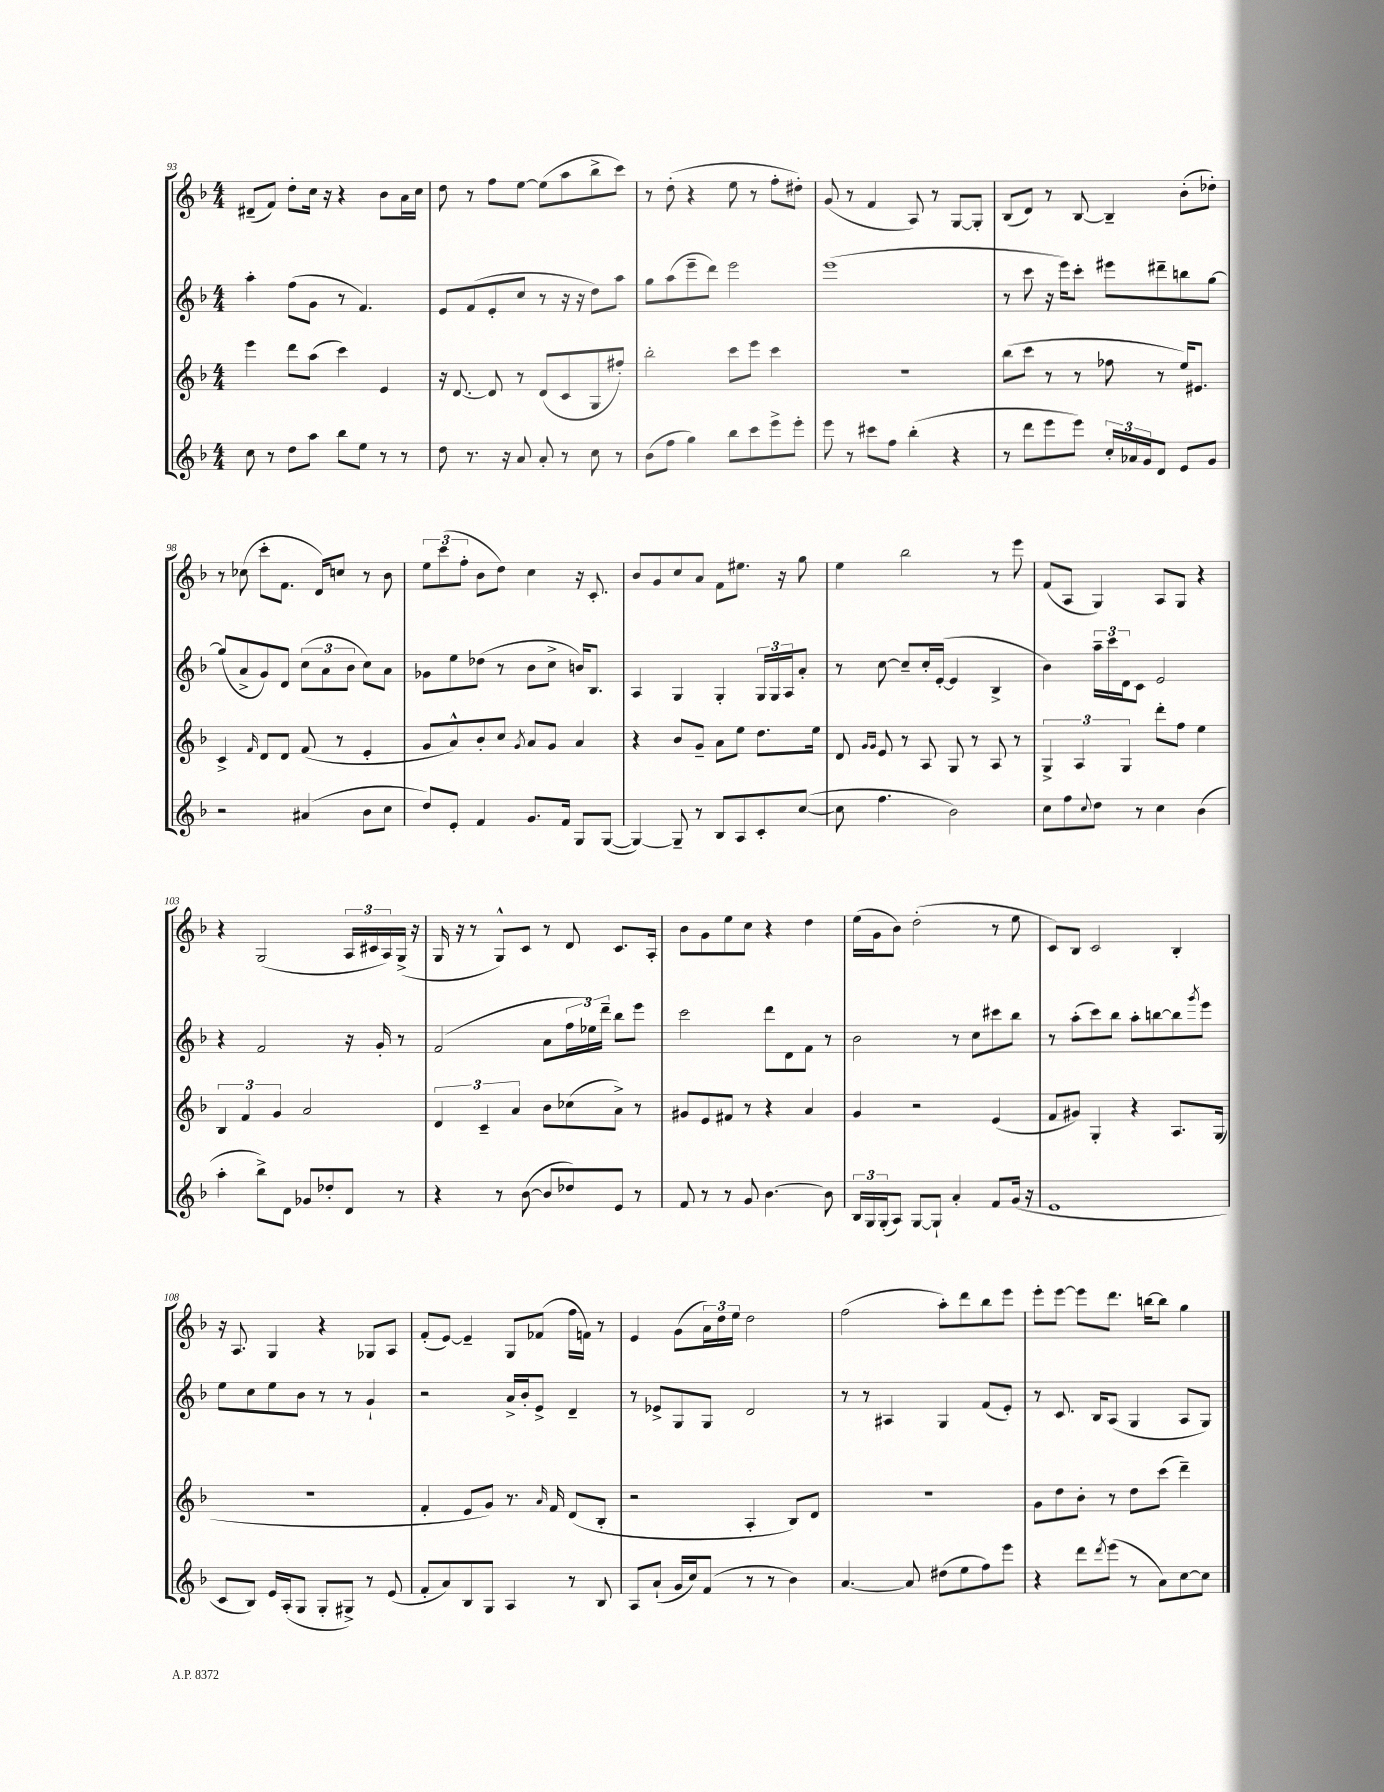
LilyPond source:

<<
\new StaffGroup <<
\new Staff = "s0" {
    \clef treble \key f \major \numericTimeSignature \time 4/4
    dis'8--( f'8) d''8-. c''16 r16 r4 bes'8 a'16 c''16 |
    d''8 r8 f''8 e''8~ e''8( a''8 bes''8-> c'''8) |
    r8 d''8-.( r4 e''8 r8 f''8-. dis''8-.) |
    g'8( r8 f'4 a8) r8 g8~ g8-. |
    bes8( d'8) r8 bes8~ bes4-- bes'8-.( des''8-.) |
    r8 ces''8( c'''8-. f'8. d'16) c''8 r8 bes'8 |
    \tuplet 3/2 { e''8 c'''8( f''8-. } bes'8 d''8) c''4 r16 c'8.-. |
    bes'8 g'8 c''8 a'8 f'8 eis''8. r16 g''8 |
    e''4 bes''2 r8 e'''8 |
    f'8( a8 g4) a8 g8 r4 |
    r4 g2( \tuplet 3/2 { a16 cis'16 a16) } g16->( r16 |
    g16 r16 r8 g8-^) c'8 r8 d'8 c'8. a16-. |
    bes'8 g'8 e''8 c''8 r4 d''4 |
    e''16( g'16 bes'8) d''2-.( r8 e''8 |
    c'8) bes8 c'2 bes4-. |
    r16 a8. g4 r4 ges8 a8 |
    f'8-.( e'8~) e'4-- g8 fes'8( f''16 f'16) r8 |
    e'4 g'8( \tuplet 3/2 { a'16) d''16 e''16 } d''2 |
    f''2( a''8-.) d'''8 bes''8 e'''8 |
    e'''8-. e'''8~ e'''8 d'''8. b''16~ b''8 g''4 \bar "|." |
}
\new Staff = "s1" {
    \clef treble \key f \major \numericTimeSignature \time 4/4
    a''4-. f''8( g'8 r8 f'4.) |
    e'8 f'8( e'8-. c''8 r8 r16 r16 d''8) a''8 |
    g''8 a''8( e'''8-- d'''8) e'''2 |
    e'''1( |
    r8 c'''8 r16 e'''16) c'''8-. eis'''8 dis'''8-- b''8 g''8~ |
    g''8( a'8-> g'8) d'8 \tuplet 3/2 { c''8( a'8 bes'8 } c''8) a'8 |
    ges'8 e''8 des''8( r8 bes'8 c''8-> b'16) bes8. |
    a4 g4 g4-. \tuplet 3/2 { g16 g16 a16 } a'8-. |
    r8 c''8~ c''8-- c''16-. e'16~-.( e'4 bes4-> |
    bes'4) \tuplet 3/2 { a''16-- c'''16 d'16 } c'8 e'2 |
    r4 f'2 r16 g'16-. r8 |
    f'2( a'8 \tuplet 3/2 { f''16 ees''16) d'''16-- } bes''8 e'''8 |
    c'''2 d'''8 d'8 f'8 r8 |
    bes'2 r8 c''8 cis'''8 bes''8 |
    r8 a''8-.( c'''8) bes''8 a''8-. b''8~ b''8 \acciaccatura { g'''8 } e'''8 |
    e''8 c''8 e''8 bes'8 r8 r8 g'4-! |
    r2 a'16-> bes'16-. e'8-> d'4-- |
    r8 ees'8-> g8 g8 d'2 |
    r8 r8 ais4 g4 f'8( e'8-.) |
    r8 c'8. bes16 a8( g4 a8 g8) \bar "|." |
}
\new Staff = "s2" {
    \clef treble \key f \major \numericTimeSignature \time 4/4
    e'''4 d'''8 a''8( c'''4) e'4 |
    r16 d'8.~ d'8 r8 d'8( c'8 g8 fis''8-.) |
    bes''2-. c'''8 e'''8 c'''4 |
    r1 |
    bes''8( c'''8 r8 r8 fes''8 r8 e''16) eis'8. |
    c'4-> \grace { f'16 } d'8 d'8 f'8( r8 e'4-. |
    g'8 a'8-^) bes'8-. c''8 \acciaccatura { g'8 } a'8 g'8 a'4 |
    r4 bes'8 g'8-- a'8 e''8 d''8. e''16 |
    d'8 \grace { g'16 g'16 } e'8 r8 a8 g8 r8 a8 r8 |
    \tuplet 3/2 { g4-> a4 g4 } d'''8-. f''8 e''4 |
    \tuplet 3/2 { bes4 f'4 g'4 } a'2 |
    \tuplet 3/2 { d'4 c'4-- a'4 } bes'8 ces''8( a'8->) r8 |
    gis'8 e'8 fis'8 r8 r4 a'4 |
    g'4 r2 e'4( |
    f'8 gis'8) g4-. r4 a8. g16( |
    R1 |
    f'4-. e'8 g'8) r8. \grace { a'16 } f'16 d'8( bes8-. |
    r2 a4-. bes8) d'8 |
    R1 |
    g'8 d''8 bes'8-. r8 d''8 c'''8( d'''4--) \bar "|." |
}
\new Staff = "s3" {
    \clef treble \key f \major \numericTimeSignature \time 4/4
    c''8 r8 d''8 a''8 bes''8 e''8 r8 r8 |
    d''8 r8. r16 a'8 a'8-. r8 c''8 r8 |
    bes'8( f''8 g''4) bes''8 c'''8 e'''8-> e'''8-. |
    e'''8 r8 cis'''8 f''8 bes''4-.( r4 |
    r8 d'''8 e'''8 e'''8) \tuplet 3/2 { c''16-. aes'16 g'16 } d'8 e'8 g'8 |
    r2 ais'4( bes'8 c''8 |
    d''8) e'8-. f'4 g'8. f'16 g8 g8~( |
    g4~) g8-- r8 bes8 a8 c'8-. c''8~( |
    c''8 f''4. bes'2) |
    c''8 f''8 \appoggiatura { c''8 } d''8 r8 c''4 bes'4( |
    a''4-. bes''8->) d'8 ges'8 des''8-. d'8 r8 |
    r4 r8 bes'8~( bes'8 des''8) e'8 r8 |
    f'8 r8 r8 g'8 bes'4.~ bes'8 |
    \tuplet 3/2 { bes16 g16 g16-.( } a8) g8~ g8-! a'4-. f'8 g'16( r16 |
    e'1 |
    c'8 bes8) e'16 a16-.( g8 g8-. gis8->) r8 e'8( |
    f'8-. a'8) bes8 g8 a4 r8 bes8 |
    a8 a'8-!( g'16 c''16) f'8( r8 r8 bes'4) |
    a'4.~ a'8 dis''8( e''8 f''8) e'''8 |
    r4 d'''8 \acciaccatura { d'''8 } e'''8( r8 a'8) c''8~ c''8 \bar "|." |
}
>>
>>
\layout { \context { \Score currentBarNumber = #93 } }
